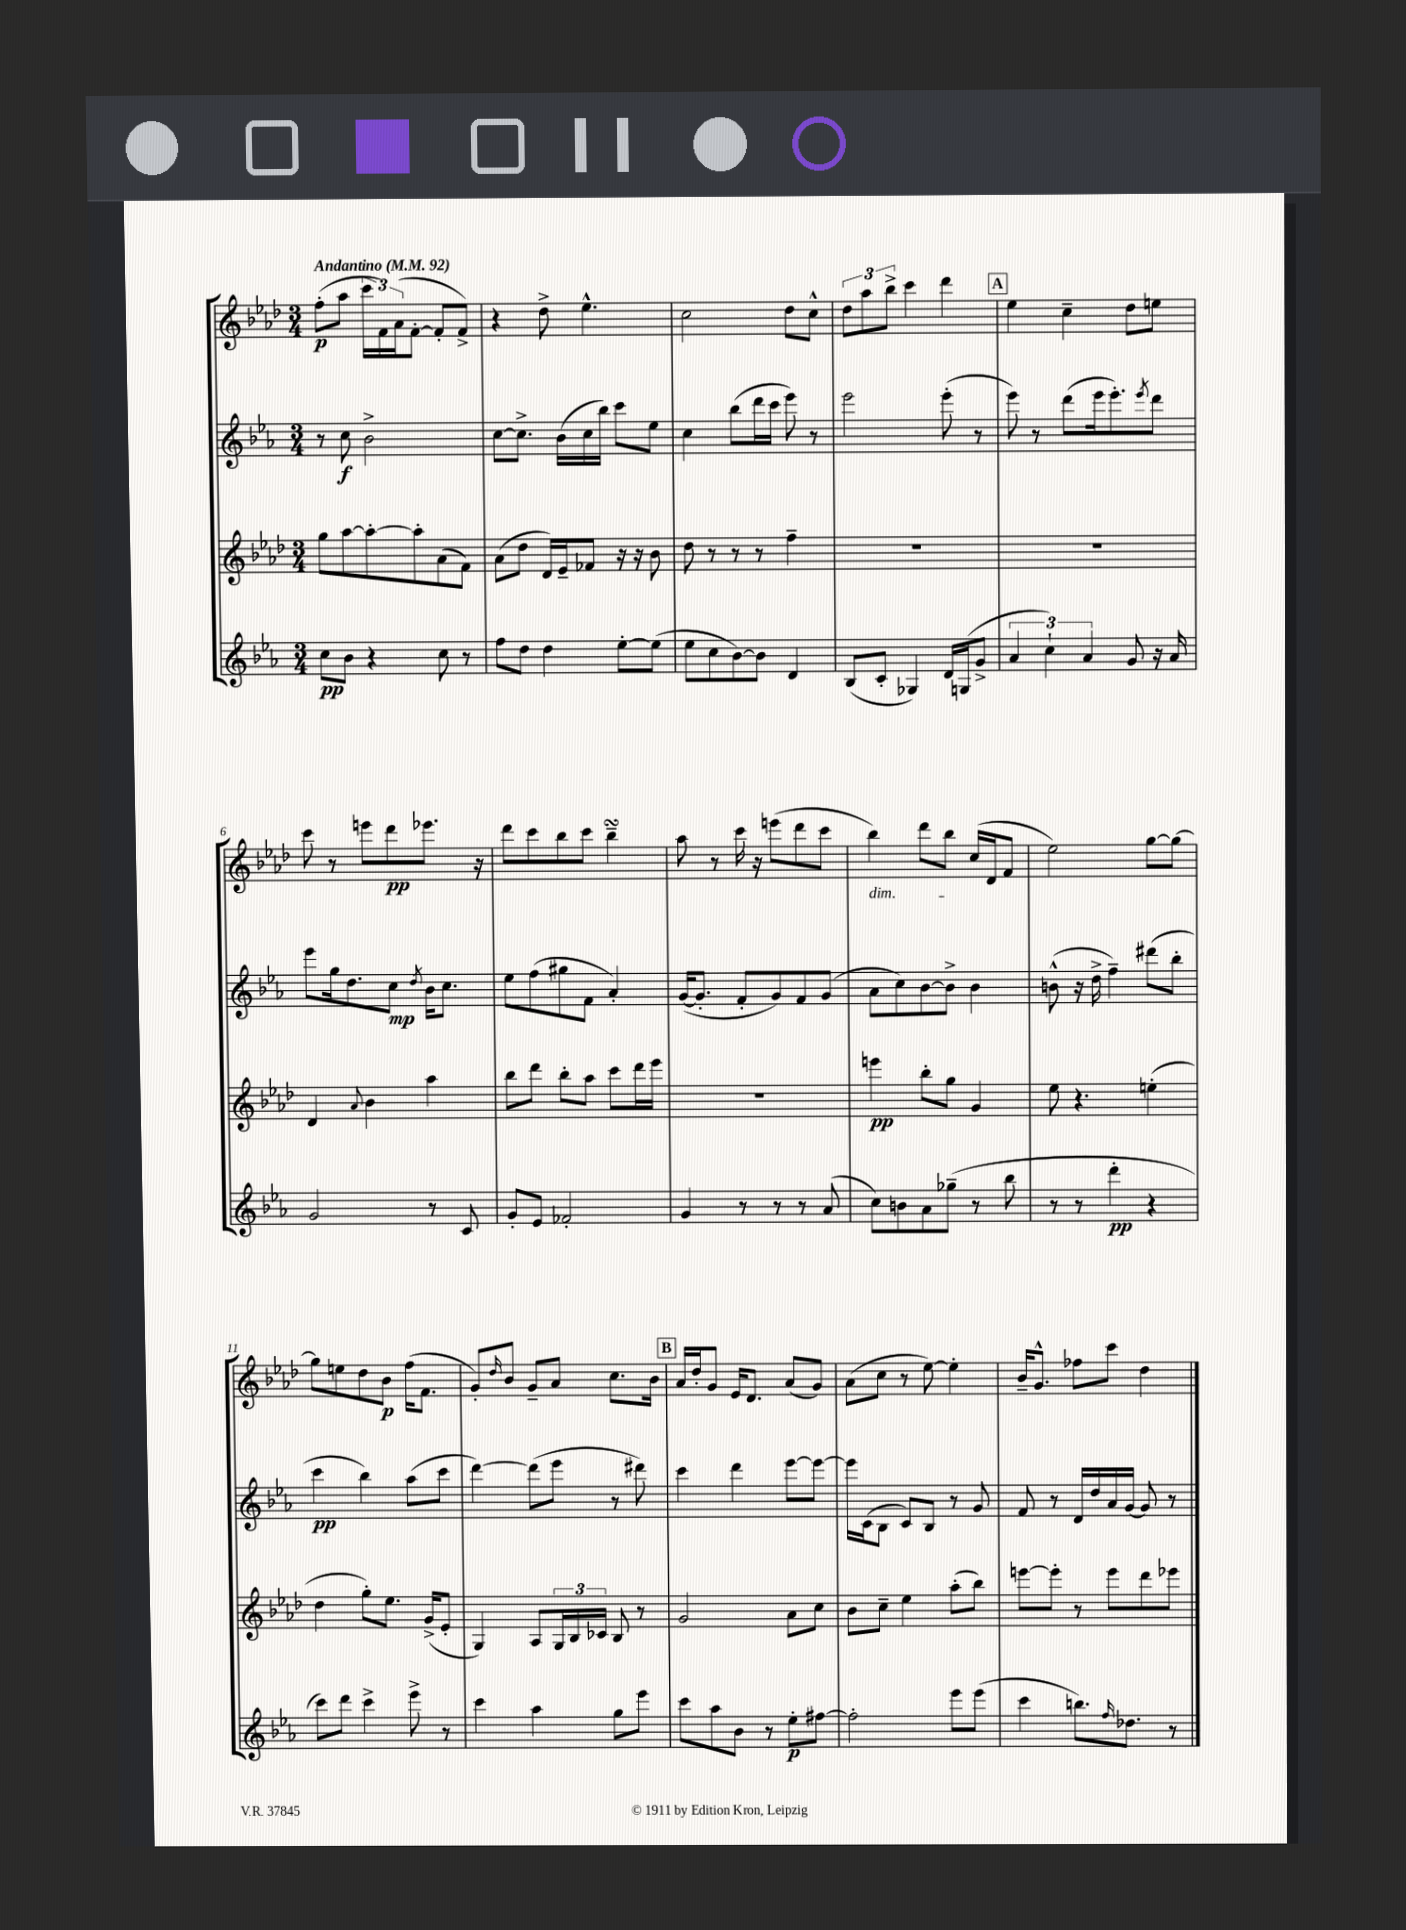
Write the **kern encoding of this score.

**kern	**kern	**kern	**kern
*staff4	*staff3	*staff2	*staff1
*clefG2	*clefG2	*clefG2	*clefG2
*k[b-e-a-]	*k[b-e-a-d-]	*k[b-e-a-]	*k[b-e-a-d-]
*M3/4	*M3/4	*M3/4	*M3/4
*MM92	*MM92	*MM92	*MM92
8cc	8gg	8r	(8ff'
8b-	[8aa-	8cc	8aa-
4r	8aa-'_	2b-^	24ccc
.	.	.	24f)
.	.	.	(24a-
.	8aa-']	.	[8f'
8cc	(8a-	.	8f']
8r	8f)	.	8f^)
=	=	=	=
8ff	(8a-	[8cc	4r
8dd	8dd-	8.cc^]	.
4dd	16d-)	.	8dd-^
.	16e-~	(16b-	.
.	8f-	16cc	4.ee-^^
.	.	16bb-)	.
[8ee-'	16r	8ccc	.
.	16r	.	.
(8ee-]	8b-	8ee-	.
=	=	=	=
8ee-	8dd-	4cc	2cc
8cc	8r	.	.
[8b-)	8r	(8bb-	.
8b-]	8r	16ddd	.
.	.	16ccc	.
4d	4ff~	8eee-)	8dd-
.	.	8r	8cc^^
=	=	=	=
(8B-	2.r	2eee-	12dd-
.	.	.	12aa-
8c'	.	.	.
.	.	.	12bb-^
4G-)	.	.	4ccc
16d	.	(8eee-'	4ddd-
(16G	.	.	.
8g^	.	8r	.
=	=	=	=
6a-	2.r	8eee-)	4ee-
.	.	8r	.
6cc`)	.	.	.
.	.	(8ddd	4cc~
6a-	.	.	.
.	.	16eee-	.
.	.	8.eee-')	.
8g	.	.	8dd-
.	.	8qeee-	.
16r	.	8ddd	8ee
16a-	.	.	.
=	=	=	=
2g	4d-	8eee-	8ccc
.	.	16gg	8r
.	.	8.dd	.
.	8qqa-	.	.
.	4b-	.	8eee
.	.	8cc	8ddd-
.	.	8qdd	.
8r	4aa-	16b-	8.eee-
.	.	8.cc	.
8c	.	.	.
.	.	.	16r
=	=	=	=
8g'	8bb-	8ee-	8ddd-
8e-	8ddd-	(8ff	8ccc
2f-'	8bb-'	8gg#	8bb-
.	8aa-	8f	8ccc
.	8ccc	4a-')	4bb-~
.	16ddd-	.	.
.	16eee-	.	.
=	=	=	=
4g	2.r	([16g	8aa-
.	.	8.g']	.
.	.	.	8r
8r	.	8f'	16ccc
.	.	.	16r
8r	.	8g)	(8eee
8r	.	8f	8ddd-
(8a-	.	(8g	8ccc
=	=	=	=
8cc)	4eee	8a-	4bb-)
8b	.	8cc)	.
8a-	8bb-'	[8b-	8ddd-
(8gg-~	8gg	8b-^]	8bb-
8r	4g	4b-	(16cc
.	.	.	16d-
8bb-	.	.	8f
=	=	=	=
8r	8ee-	(8b^^	2ee-)
8r	4.r	16r	.
.	.	16dd^	.
4ddd'	.	4ff~)	.
4r	(4ee'	(8ddd#	[8gg
.	.	8bb-'	8gg_
=	=	=	=
8ccc)	4dd-	4ccc	8gg]
8ddd	.	.	8ee
4ccc^	8gg')	4bb-)	8dd-
.	8.ee-	.	8b-
8eee-^	.	(8aa-	(16ff
.	(16g^	.	8.f
8r	8e-'	8ccc	.
=	=	=	=
4ccc	4G)	[4ddd)	8g')
.	.	.	16qqdd-
.	.	.	8b-
4aa-	8A-	(8ddd]	8g~
.	24G	8eee-	8a-
.	24B-	.	.
.	24c-	.	.
8gg	8B-	8r	8.cc
8eee-	8r	8ddd#)	.
.	.	.	16b-
=	=	=	=
8ccc	2g	4ccc	16a-
.	.	.	16dd-'
8aa-	.	.	8g
8b-	.	4ddd	16e-
.	.	.	8.d-
8r	.	.	.
8ee-'	8a-	[8eee-	(8a-
[8ff#	8cc	8eee-_	8g)
=	=	=	=
2ff#']	8b-	16eee-]	(8a-
.	.	(16c	.
.	8cc~	8B-	8cc
.	4ee-	8c)	8r
.	.	8B-	[8ee-)
8eee-	(8aa-'	8r	4ee-']
(8eee-	8bb-)	8g	.
=	=	=	=
4ccc	[8eee	8f	16b-~
.	.	.	8.g^^
.	8eee']	8r	.
8.bb)	8r	16d	8ff-
.	.	16dd	.
.	8eee	16a-	8ccc
16qqff	.	.	.
8.dd-	.	[16g	.
.	8ddd-	8g]	4dd-
8r	8eee-	8r	.
==	==	==	==
*-	*-	*-	*-
